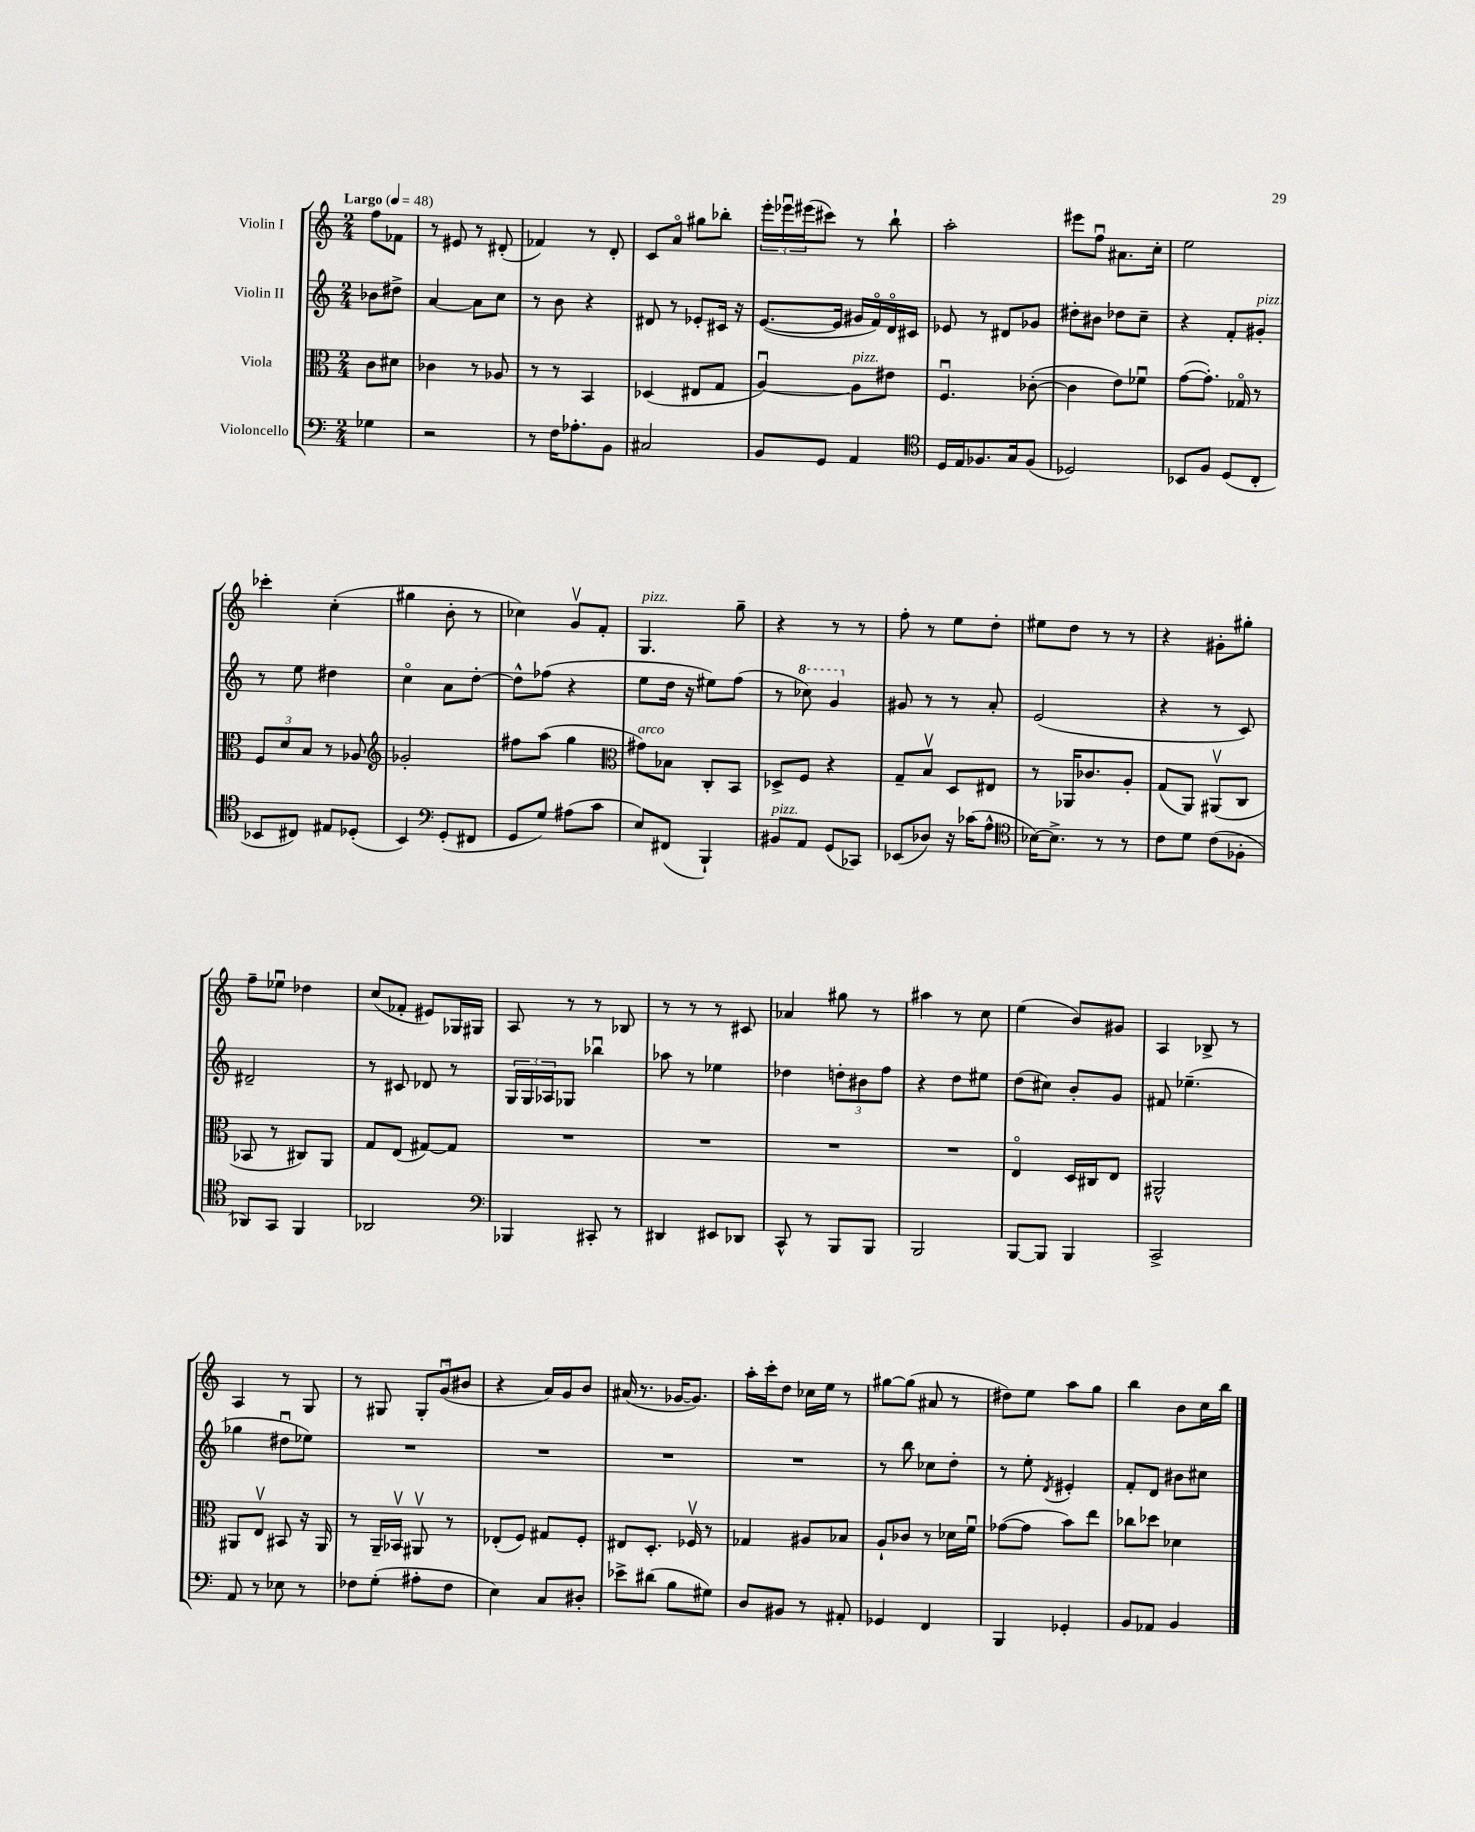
<<
\new StaffGroup <<
\new Staff = "s0" \with { instrumentName = "Violin I" } {
    \clef treble \key c \major \numericTimeSignature \time 2/4 \partial 4 \tempo "Largo" 4 = 48
    f''8 fes'8 |
    r8 eis'8 r8 dis'8-.( |
    fes'4) r8 d'8-. |
    c'8 a'8\flageolet gis''8 bes''8-. |
    \tuplet 3/2 { e'''16-. ees'''16\downbow eis'''16( } cis'''8) r8 b''8-! |
    a''2-. |
    eis'''8 f''8\downbow ais'8. c''16-. |
    e''2 |
    ces'''4-. c''4-.( |
    gis''4 b'8-. r8 |
    ces''4) g'8\upbow f'8-. |
    g4.^\markup { \italic "pizz." } g''8-- |
    r4 r8 r8 |
    f''8-. r8 e''8 d''8-. |
    eis''8 d''8 r8 r8 |
    r4 gis'8-. gis''8-. |
    f''8-- ees''8\downbow des''4 |
    c''8( fes'8-. eis'8) ges16 gis16 |
    a8 r8 r8 bes8 |
    r8 r8 r8 cis'8 |
    aes'4 gis''8 r8 |
    ais''4 r8 c''8 |
    e''4( b'8) gis'8 |
    a4 bes8-> r8 |
    a4 r8 g8 |
    r8 gis8 \tuplet 3/2 { gis8-. g'8\downbow( bis'8 } |
    r4 a'16) g'16 b'8 |
    ais'16( r8. ges'16~ ges'8.) |
    a''16-. c'''16-. d''8 ces''16 e''16 r8 |
    gis''8~ gis''8( ais'8 r8 |
    dis''8) e''8 a''8 g''8 |
    b''4 b'8 c''16 b''16 \bar "|." |
}
\new Staff = "s1" \with { instrumentName = "Violin II" } {
    \clef treble \key c \major \numericTimeSignature \time 2/4 \partial 4
    bes'8 dis''8-> |
    a'4~ a'8 c''8 |
    r8 b'8 r4 |
    dis'8 r8 ees'8-. cis'16 r16 |
    e'8.~( e'16 gis'16 f'16\flageolet) d'16\flageolet cis'16 |
    ees'8 r8 dis'8 ges'8 |
    dis''8-. bis'8 des''8 c''8-- |
    r4 f'8-. gis'8-.^\markup { \italic "pizz." } |
    r8 e''8 dis''4 |
    c''4\flageolet a'8 d''8~-. |
    d''8-^ fes''8( r4 |
    e''8 d''16 r16 eis''8) f''8( |
    r8 \ottava #1 ces'''8) g''4 \ottava #0 |
    gis'8 r8 r8 a'8-. |
    e'2( |
    r4 r8 c'8) |
    dis'2-- |
    r8 cis'8 des'8 r8 |
    \tuplet 3/2 { g16 g16 aes16 } ges8 bes''4\downbow |
    aes''8 r8 ees''4 |
    des''4 \tuplet 3/2 { d''8-. bis'8 f''8 } |
    r4 d''8 eis''8 |
    d''8( cis''8) b'8-. g'8 |
    fis'8 ees''4.--( |
    ges''4 dis''8\downbow ees''8) |
    R2 |
    R2 |
    R2 |
    R2 |
    r8 b''8 ces''8 d''8-. |
    r8 e''8-. \acciaccatura { d'8 } eis'4-. |
    f'8-. d'8 bis'8 cis''8 \bar "|." |
}
\new Staff = "s2" \with { instrumentName = "Viola" } {
    \clef alto \key c \major \numericTimeSignature \time 2/4 \partial 4
    c'8 dis'8 |
    ces'4 r8 aes8 |
    r8 r8 b,4 |
    des4( eis8 g8 |
    a4~\downbow) a8^\markup { \italic "pizz." } eis'8 |
    f4.\downbow ces'8~-.( |
    ces'4 e'8) fes'8\downbow |
    g'8~( g'8.-.) ges16\flageolet r8 |
    \tuplet 3/2 { f8 d'8 b8 } r8 aes8 |
    \clef treble ges'2-. |
    fis''8 a''8( g''4 |
    \clef alto gis'8^\markup { \italic "arco" }) bes8 c8-. b,8 |
    des8-> f8 r4 |
    g8-- b8\upbow d8 eis8 |
    r8 aes,16 ces'8. a8-. |
    g8( a,8) ais,8\upbow( c8 |
    bes,8 r8 cis8) a,8 |
    g8 e8( gis8~) gis8 |
    R2 |
    R2 |
    R2 |
    R2 |
    e4\flageolet d16 cis16 e8 |
    ais,2-^ |
    ais,8 e8\upbow bis,8 r16 ais,16 |
    r8 a,16-- bes,16\upbow ais,8\upbow r8 |
    ees8-.( f8) gis8 f8-. |
    eis8 d8.-. fes16\upbow r8 |
    ges4 ais8 bes8 |
    a8-! ces'8 r8 des'16 f'16\downbow |
    ges'8~( ges'8 b'8) e''8 |
    ces''8 des''8 des'4 \bar "|." |
}
\new Staff = "s3" \with { instrumentName = "Violoncello" } {
    \clef bass \key c \major \numericTimeSignature \time 2/4 \partial 4
    ges4 |
    r2 |
    r8 f16 aes8.-. b,8 |
    cis2 |
    b,8 g,8 a,4 |
    \clef tenor d16 e16 fes8. g16 fes8( |
    des2) |
    bes,8 f8 d8( c8-. |
    bes,8 cis8) eis8 des8-.( |
    b,4) \clef bass g,8-.( fis,8 |
    g,8 g8) ais8( c'8 |
    e8) fis,8( b,,4-!) |
    bis,8^\markup { \italic "pizz." } a,8 g,8( ces,8) |
    ees,8( des8) r16 ces'16( a8-^ |
    \clef tenor bes16~) bes8.-> r8 r8 |
    c'8 d'8 c'8( fes8-. |
    aes,8) g,8 f,4 |
    aes,2 |
    \clef bass bes,,4 cis,8-. r8 |
    dis,4 eis,8 des,8 |
    c,8-^ r8 b,,8 b,,8 |
    b,,2 |
    b,,8~ b,,8 b,,4 |
    c,2-> |
    a,8 r8 ees8 r8 |
    fes8 g8-.( ais8-. fes8 |
    e4) c8 dis8-. |
    ees'8-> dis'8( b8 gis8) |
    d8 bis,8 r8 ais,8-. |
    ges,4 f,4 |
    b,,4 ges,4-. |
    b,8 aes,8 b,4 \bar "|." |
}
>>
>>
\layout { \context { \Score \remove "Bar_number_engraver" } }
